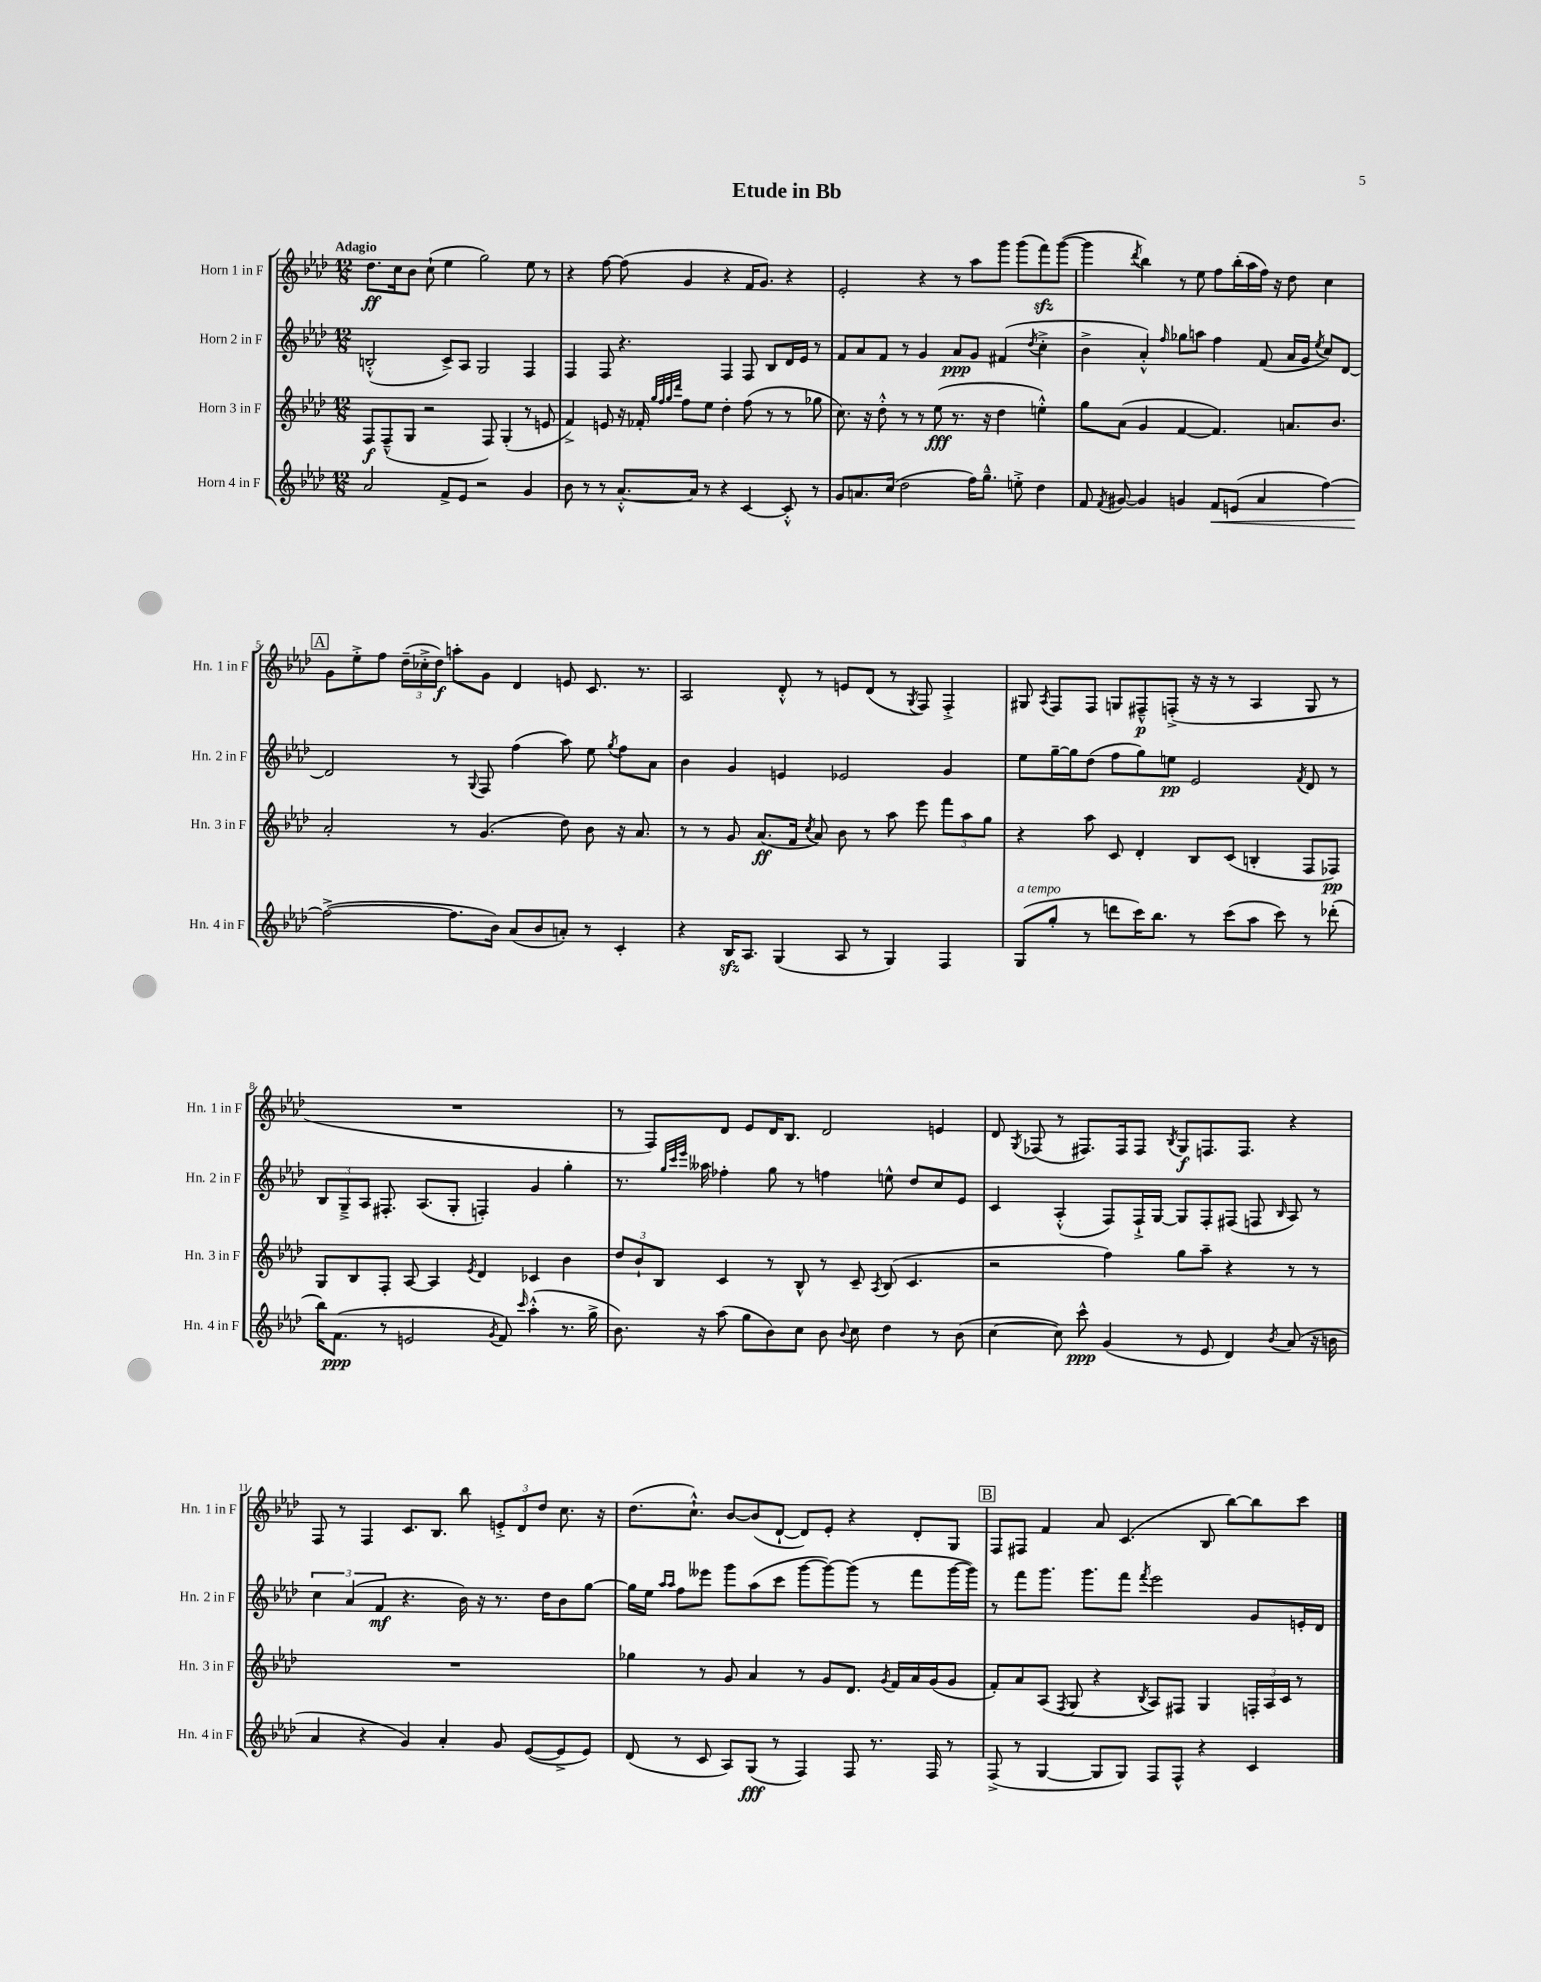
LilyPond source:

\header { title = "Etude in Bb" }
<<
\new StaffGroup <<
\new Staff = "s0" \with { instrumentName = "Horn 1 in F" shortInstrumentName = "Hn. 1 in F" } {
    \clef treble \key aes \major \numericTimeSignature \time 12/8 \tempo "Adagio"
    \autoBeamOff des''8.[\ff c''16 bes'8] c''8-!( ees''4 g''2) ees''8 r8 |
    r4 f''8~ f''8( g'4 r4 f'16[ g'8.]) r4 |
    ees'2-. r4 r8 aes''8[ g'''8] g'''8[( f'''8\sfz) g'''8]~( |
    g'''4 \acciaccatura { des'''8 } bes''4) r8 ees''8 f''8[ bes''16-.( aes''16 f''16]) r16 des''8 c''4 |
    \mark \markup { \box "A" } g'8[ ees''8-.-> f''8] \tuplet 3/2 { des''16[--( ces''16-.-> des''16]\f) } a''8[-. g'8] des'4 e'8 c'8. r8. |
    aes2 des'8-.-^ r8 e'8[ des'8]( r8 \acciaccatura { g8 } f8) f4-.-> |
    gis8 \acciaccatura { aes8 } f8[ f8] g8[ fis8---^\p f8]-.->( r16 r16 r8 aes4 g8 r8 |
    R1. |
    r8 f8[) des'8] ees'8[ des'16 bes8.] des'2 e'4 |
    des'8 \acciaccatura { g8 } fes8( r8 fis8.[) fis16 fis8] \acciaccatura { bes8 } g8[\f f8. f8.] r4 |
    f8 r8 f4 c'8.[ bes8.] bes''8 \tuplet 3/2 { e'8[-.-> des'8 des''8] } c''8. r16 |
    des''8.[( c''8.]-!-^) bes'8[~ bes'8( des'8]~-! des'8[) ees'8]-. r4 des'8[-. g8] |
    \mark \markup { \box "B" } f8[ fis8] f'4 aes'8 c'4.( bes8 bes''8[~) bes''8 c'''8] \bar "|." |
}
\new Staff = "s1" \with { instrumentName = "Horn 2 in F" shortInstrumentName = "Hn. 2 in F" } {
    \clef treble \key aes \major \numericTimeSignature \time 12/8
    \autoBeamOff b2-.-^( c'8[->) aes8] g2 f4 |
    f4 f8 r4. f4 f8 bes8[ des'16 ees'16] r8 |
    f'8[ aes'8 f'8] r8 g'4 aes'8[\ppp g'8] fis'4( \acciaccatura { des''8 } c''4-.-> |
    bes'4-> aes'4-.-^) \grace { f''16 } ges''8[ a''8] f''4 f'8( aes'16[ g'16] \acciaccatura { ees''8 } c''8[) des'8]~ |
    \mark \markup { \box "A" } des'2 r8 \appoggiatura { g8 } f8 f''4( aes''8) ees''8 \acciaccatura { g''8 } f''8[ aes'8] |
    bes'4 g'4 e'4 ees'2 g'4 |
    ees''8[ g''16~-- g''16 des''8]( f''8[ g''8) e''8]\pp ees'2 \acciaccatura { f'8 } des'8 r8 |
    \tuplet 3/2 { bes8[ g8---> aes8] } fis8.-. aes8.[( g8]-. f4-.) g'4 g''4-. |
    r8. \grace { g''32[ c'''32 ees'''32] } aeses''16 fes''4-. g''8 r8 f''4 e''8-^ des''8[ c''8 ees'8] |
    c'4 aes4-.-^( f8[) f16-!-> g16]~ g8[ f8-. fis8]( f8 \grace { bes16 } aes8) r8 |
    \tuplet 3/2 { c''4 aes'4( f'4\mf } r4. bes'16) r16 r8. des''16[ bes'8 g''8]~ |
    g''16[ ees''16] \grace { aes''16[ aes''16] } f''8[ eeses'''8] g'''8[ aes''8( c'''8] g'''8[~ g'''8~) g'''8]( r8 f'''8[ g'''16~ g'''16]) |
    \mark \markup { \box "B" } r8 f'''8[ g'''8.] g'''8.[ f'''8] \acciaccatura { f'''8 } ees'''2 g'8[ e'16-. des'16] \bar "|." |
}
\new Staff = "s2" \with { instrumentName = "Horn 3 in F" shortInstrumentName = "Hn. 3 in F" } {
    \clef treble \key aes \major \numericTimeSignature \time 12/8
    \autoBeamOff f8[\f f8---^( g8] r2 f8) g4-.( r8 e'8 |
    f'4->) e'8 r16 fes'16-. \grace { g''32[ f''32 g''32 des'''32] } f''8[ ees''8] des''4-. f''8( r8 r8 ges''8 |
    c''8.) r16 des''8-.-^ r8 r8 ees''8\fff( r8. r16 des''4 e''4-.-^) |
    g''8[ aes'8]( g'4 f'4~ f'4.) a'8.[ bes'8.] |
    \mark \markup { \box "A" } aes'2-. r8 g'4.( des''8) bes'8 r16 aes'8. |
    r8 r8 g'8 aes'8.[\ff( f'16] \acciaccatura { c''8 } aes'8) bes'8 r8 aes''8 ees'''8 \tuplet 3/2 { f'''8[ aes''8 g''8] } |
    r4 aes''8 c'8 des'4-. bes8[ c'8]( b4-. f8[ fes8]\pp) |
    g8[ bes8 f8]-. aes8~ aes4 \acciaccatura { ees'8 } des'4 ces'4 bes'4 |
    \tuplet 3/2 { des''8[ bes'8-! bes8] } c'4 r8 bes8-^ r8 c'8-- \acciaccatura { aes8 } bes8( c'4. |
    r2 f''4) g''8[ aes''8]-- r4 r8 r8 |
    R1. |
    ges''4 r8 g'8 aes'4 r8 g'8[ des'8.] \acciaccatura { g'8 } f'16[ aes'16 g'16( g'8] |
    \mark \markup { \box "B" } f'8[-.) aes'8 aes8]( \acciaccatura { f8 } g8 r4 \acciaccatura { bes8 } aes8[) fis8] g4 \tuplet 3/2 { f16[-. aes16 c'16] } r8 \bar "|." |
}
\new Staff = "s3" \with { instrumentName = "Horn 4 in F" shortInstrumentName = "Hn. 4 in F" } {
    \clef treble \key aes \major \numericTimeSignature \time 12/8
    \autoBeamOff aes'2 f'8[-> ees'8] r2 g'4 |
    bes'8 r8 r8 aes'8.[~-.-^ aes'16] r8 r4 c'4~ c'8-.-^ r8 |
    g'8[ a'8. c''16]( des''2 f''16[) g''8.]---^ e''8-.-> des''4 |
    f'8 \acciaccatura { f'8 } gis'8~ gis'4 g'4 f'8[\< e'8]( aes'4 f''4~) |
    \mark \markup { \box "A" } f''2~->\!( f''8.[ bes'16]) aes'8[( bes'8 a'8]-.) r8 c'4-. |
    r4 bes16[\sfz aes8.] g4( aes8 r8 g4) f4 |
    g8[^\markup { \italic "a tempo" }( g''8]-. r8 d'''8[ c'''16) bes''8.] r8 c'''8[( aes''8] c'''8) r8 des'''8-.( |
    bes''16[) f'8.]\ppp( r8 e'2 \acciaccatura { g'8 } f'8) \grace { c'''16 } aes''4-.-^( r8. g''16-> |
    bes'8.) r16 aes''8( g''8[ bes'8) c''8] bes'8 \appoggiatura { bes'8 } c''8 des''4 r8 bes'8( |
    c''4~ c''8) c'''8-^\ppp g'4( r8 ees'8 des'4) \acciaccatura { bes'8 } aes'8( r16 b'16 |
    aes'4 r4 g'4) aes'4-. g'8 ees'8[~( ees'8-> ees'8]) |
    des'8( r8 c'8 aes8[) g8]\fff( r8 f4) f8 r8. f16 r8 |
    \mark \markup { \box "B" } f8->( r8 g4~ g8[ g8]) f8[ f8]-^ r4 c'4 \bar "|." |
}
>>
>>
